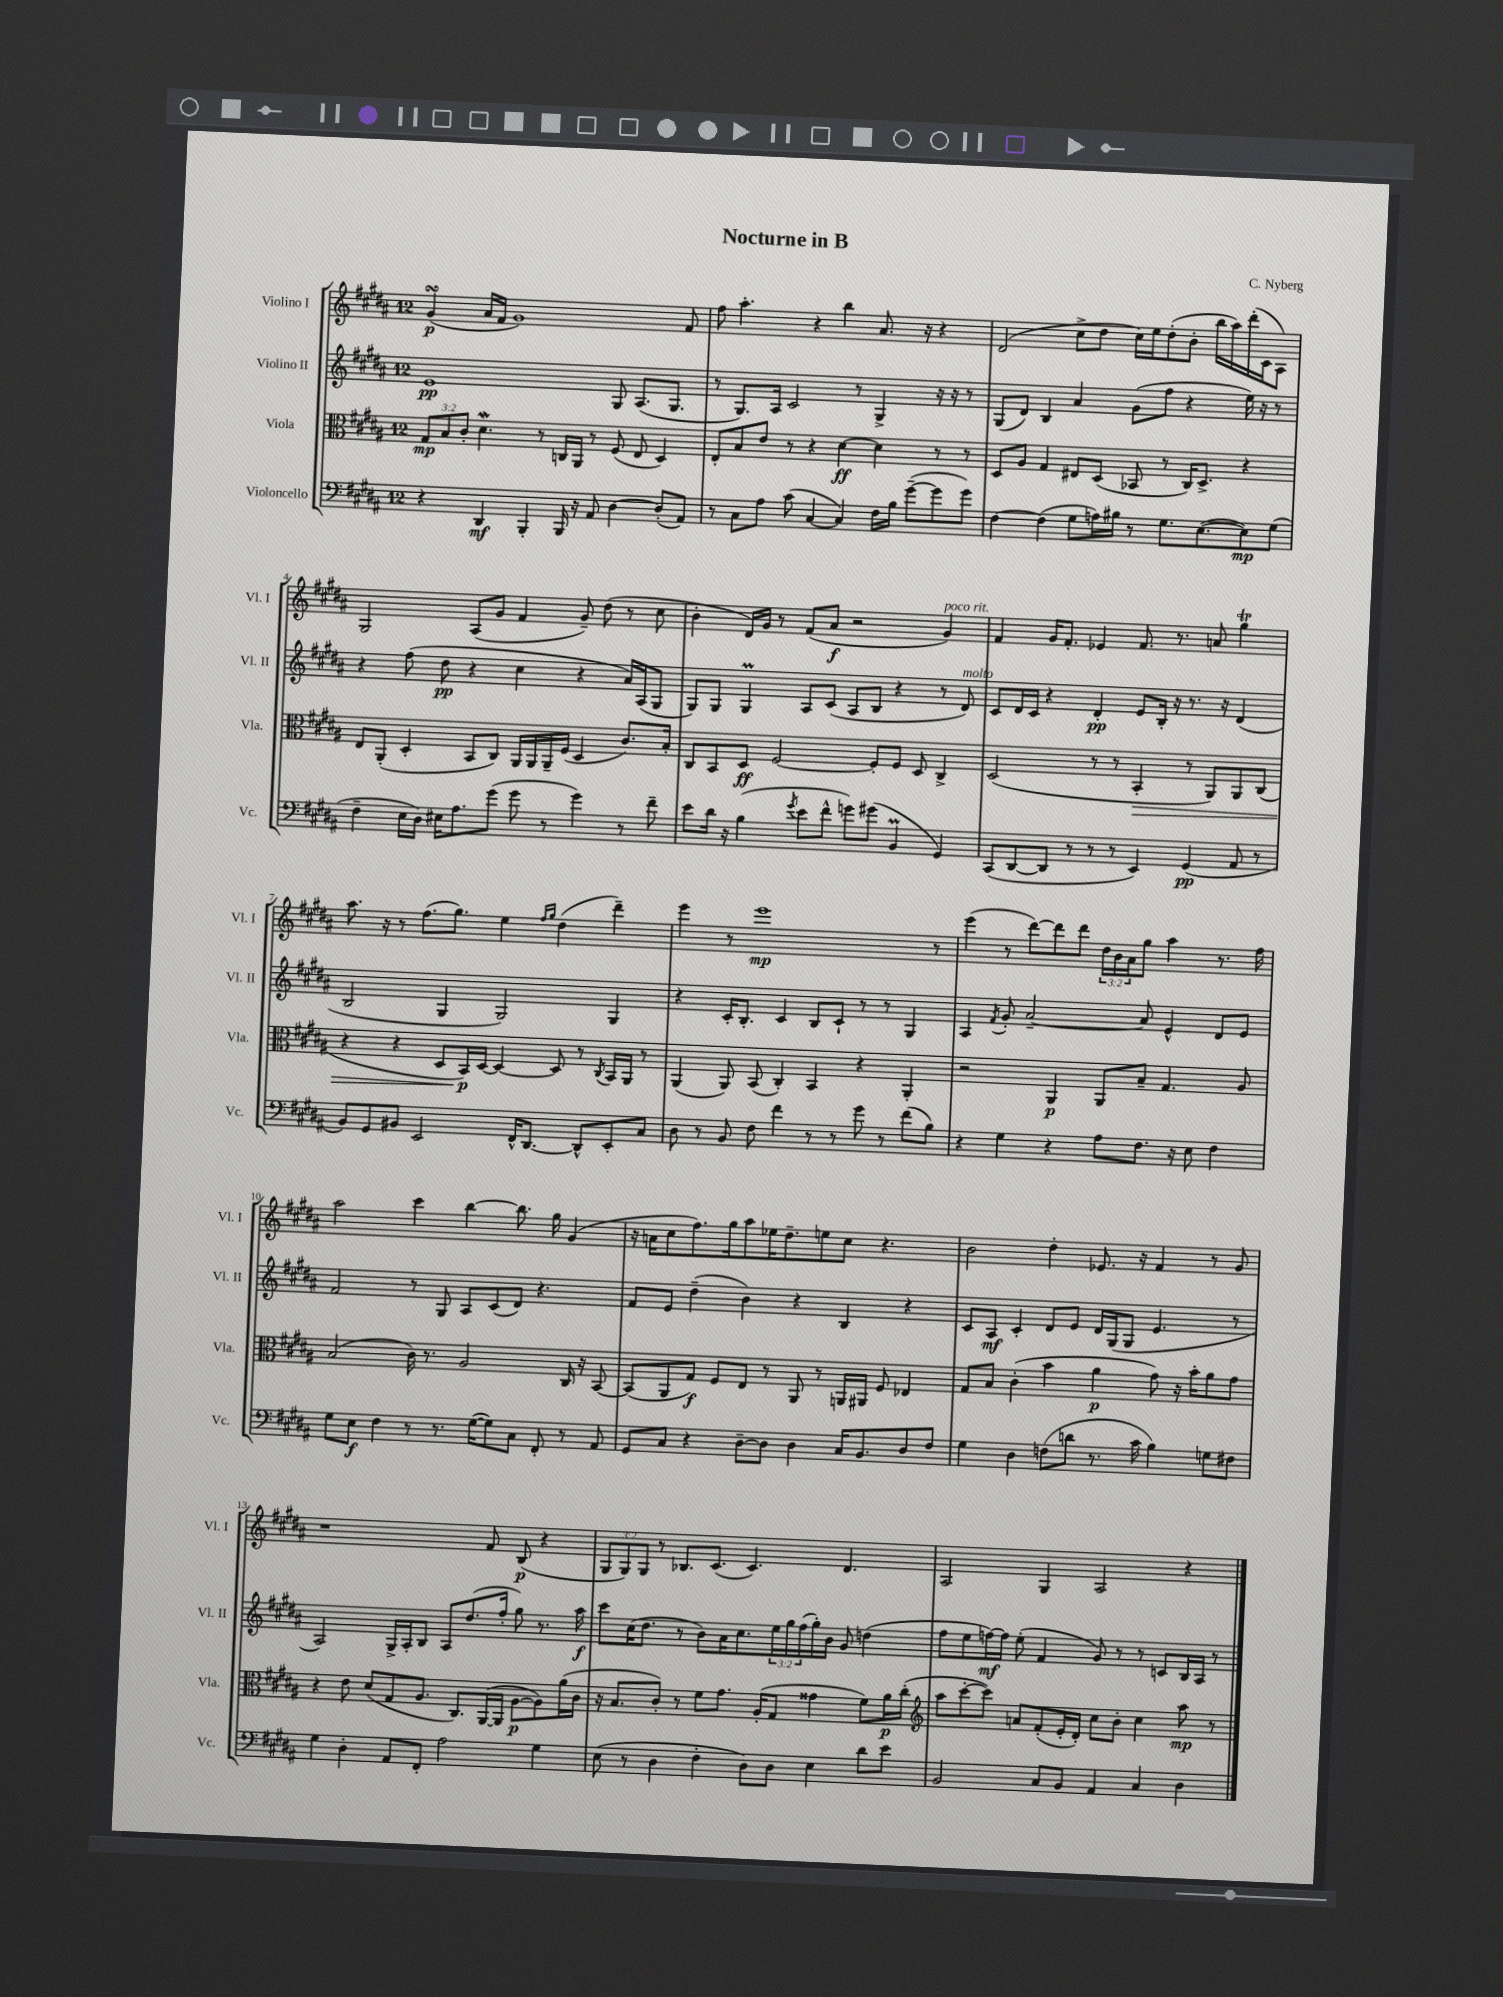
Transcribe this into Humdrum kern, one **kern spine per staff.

**kern	**dynam	**kern	**dynam	**kern	**dynam	**kern	**dynam
*part4	*part4	*part3	*part3	*part2	*part2	*part1	*part1
*staff4	*staff4	*staff3	*staff3	*staff2	*staff2	*staff1	*staff1
*I"Violoncello	*	*I"Viola	*	*I"Violino II	*	*I"Violino I	*
*I'Vc.	*	*I'Vla.	*	*I'Vl. II	*	*I'Vl. I	*
*clefF4	*	*clefC3	*	*clefG2	*	*clefG2	*
*k[f#c#g#d#a#]	*	*k[f#c#g#d#a#]	*	*k[f#c#g#d#a#]	*	*k[f#c#g#d#a#]	*
*M12/8	*	*M12/8	*	*M12/8	*	*M12/8	*
=1	=1	=1	=1	=1	=1	=1	=1
4r	.	12G#/L	mp	1e	pp	(4g#sSSS/	p
.	.	12B/	.	.	.	.	.
.	.	12c#'/J	.	.	.	.	.
4DD#/	mf	4.d#W\	.	.	.	16a#/LL	.
.	.	.	.	.	.	16f#/JJ	.
.	.	.	.	.	.	1g#)	.
4BBB'/	.	.	.	.	.	.	.
.	.	8r	.	.	.	.	.
16BBB/	.	16Cn/LL	.	.	.	.	.
16r	.	16AA#/JJ	.	.	.	.	.
8AA#/	.	8r	.	.	.	.	.
[4D#\	.	(8F#/	.	8G#/	.	.	.
.	.	8E/	.	(8.A#/L	.	.	.
(8D#'/L]	.	4D#/)	.	.	.	.	.
.	.	.	.	8.G#/J	.	.	.
8AA#/J)	.	.	.	.	.	8f#/	.
=2	=2	=2	=2	=2	=2	=2	=2
8r	.	8E'/L	.	8r	.	8ff#\	.
8C#\L	.	8B/	.	8.G#/L)	.	4.aa#'\	.
8A#\J	.	8e/J	.	.	.	.	.
.	.	.	.	16A#/Jk	.	.	.
(8c#\	.	8r	.	2c#/	.	.	.
[4C#/	.	4r	.	.	.	4r	.
4C#/])	.	[4d#\	ff	.	.	4bb\	.
.	.	.	.	8r	.	.	.
16F#\LL	.	4d#\]	.	4G#^/	.	8.a#/	.
16B\JJ	.	.	.	.	.	.	.
([8g#~\L	.	.	.	.	.	.	.
.	.	.	.	.	.	16r	.
8g#\]	.	8r	.	16r	.	4r	.
.	.	.	.	16r	.	.	.
8g#\J)	.	8r	.	8r	.	.	.
=3	=3	=3	=3	=3	=3	=3	=3
[4F#\	.	8D#/L	.	(8G#/L	.	(2d#/	.
.	.	8A#/J	.	8d#/J)	.	.	.
(4F#\]	.	4G#/	.	4B/	.	.	.
8G#\L	.	8E#X/L	.	4a#/	.	8cc#^\L	.
16An\L)	.	(8D#/J	.	.	.	8dd#\J	.
16B#X\JJ	.	.	.	.	.	.	.
8r	.	8BB-X/	.	(8g#\L	.	16cc#\LL)	.
.	.	.	.	.	.	16ee\J	.
8.G#\L	.	8r	.	8ff#\J	.	(8dd#'\	.
.	.	16C#/KL)	.	4r	.	8b'\J	.
([8.E\	.	8.D#^/J	.	.	.	.	.
.	.	.	.	.	.	16bb\LL	.
.	.	.	.	.	.	16aa#\)	.
8E\])	mp	4r	.	16ee\)	.	(16ddd#'\	.
.	.	.	.	16r	.	16c#\J	.
(8G#\J	.	.	.	8r	.	8A#\J)	.
!!LO:LB:g=z
=4	=4	=4	=4	=4	=4	=4	=4
4F#~\	.	8E/L	.	4r	.	2G#/	.
.	.	(8AA#'/J	.	.	.	.	.
16E\LL	.	4D#'/	.	(8ff#\	.	.	.
16D#\JJ)	.	.	.	.	.	.	.
16E#X\KL	.	.	.	8dd#\	pp	.	.
8.A#\	.	.	.	.	.	.	.
.	.	8BB/L	.	4r	.	(8A#/L	.
(8g#\J	.	8C#/J)	.	.	.	8g#/J	.
8g#\	.	16AA#/LL	.	4cc#\	.	4f#/	.
.	.	16AA#/	.	.	.	.	.
8r	.	16AA#~/	.	.	.	.	.
.	.	(16F#/JJ	.	.	.	.	.
4g#\)	.	4D#/	.	4r	.	8g#~/)	.
.	.	.	.	.	.	(8dd#\	.
8r	.	8.c#/L)	.	16a#/LL)	.	8r	.
.	.	.	.	(16A#/J	.	.	.
8f#~\	.	.	.	8G#/J	.	8cc#\	.
.	.	16B'/Jk	.	.	.	.	.
=5	=5	=5	=5	=5	=5	=5	=5
8e\L	.	8C#/L	.	8G#/L)	.	4b'\	.
16d#\Jk	.	8BB/	.	8G#/J	.	.	.
16r	.	.	.	.	.	.	.
(4B\	.	8D#/J	ff	4G#M/	.	16d#/LL)	.
.	.	.	.	.	.	16g#/JJ	.
.	.	[2F#/	.	.	.	8r	.
8qg#/	.	.	.	.	.	.	.
8e\L	.	.	.	8A#/L	.	(8f#/L	.
8f#^^\J	.	.	.	(8c#/J	.	8a#/J	f
8gn\L)	.	.	.	8A#/L	.	2r	.
(8g#X\J	.	8F#'/L]	.	8B/J	.	.	.
4BBM/	.	8F#/J	.	4r	.	.	.
.	.	8D#/	.	.	.	.	.
!	!	!	!	!	!	!LO:TX:a:i:t=poco rit.	!
4GG#/)	.	4C#^/	.	8r	.	4g#/)	.
!	!	!	!	!LO:TX:a:i:t=molto	!	!	!
.	.	.	.	8d#/)	.	.	.
=6	=6	=6	=6	=6	=6	=6	=6
(8CC#/L	.	(2D#/	.	8c#/L	.	4f#/	.
[8DD#/	.	.	.	16d#/L	.	.	.
.	.	.	.	16c#/JJ	.	.	.
8DD#/J]	.	.	.	4r	.	16g#/KL	.
.	.	.	.	.	.	8.f#'/J	.
8r	.	.	.	.	.	.	.
8r	.	8r	.	4d#'/	pp	4e-X/	.
8r	.	8r	.	.	.	.	.
!	!	!	!LO:HP:b	!	!	!	!
4EE/)	.	4BB'/	>	8e/L	.	8.f#/	.
.	.	.	.	16B'/Jk	.	.	.
.	.	.	.	16r	.	8.r	.
(4GG#/	pp	8r	.	8.r	.	.	.
.	.	8AA#/L)	.	.	.	8an/	.
.	.	.	.	16r	.	.	.
8AA#/	.	8AA#/	.	(4d#/	.	4gg#T\	.
8r	.	(8C#/J	.	.	.	.	.
!!LO:LB:g=z
=7	=7	=7	=7	=7	=7	=7	=7
8BB/L)	.	4r	.	2B/	.	8.aa#\	.
8GG#/	.	.	.	.	.	.	.
.	.	.	.	.	.	16r	.
8BB#X/J	.	4r	.	.	.	8r	.
2EE/	.	.	.	.	.	(8.ff#\L	.
.	.	8D#/L	.	4G#/	.	.	.
.	.	.	.	.	.	8.gg#\J)	.
.	.	16BB/L)	p	.	.	.	.
.	.	[16D#/JJ	]	.	.	.	.
.	.	4D#/_	.	2G#/)	.	4ee\	.
16FF#^^/KL	.	.	.	.	.	.	.
[8.DD#/J	.	.	.	.	.	.	.
.	.	.	.	.	.	16qqff#/LL	.
.	.	.	.	.	.	16qqgg#/JJ	.
.	.	8D#/]	.	.	.	(4dd#\	.
8DD#^^/L]	.	8r	.	.	.	.	.
.	.	8qC#/	.	.	.	.	.
8EE'/	.	16BB/LL	.	4G#/	.	4ddd#~\)	.
.	.	16AA#/JJ	.	.	.	.	.
8C#/J	.	8r	.	.	.	.	.
=8	=8	=8	=8	=8	=8	=8	=8
8D#\	.	(4AA#/	.	4r	.	4eee\	.
8r	.	.	.	.	.	.	.
8BB/	.	8AA#/)	.	16c#'/KL	.	8r	.
.	.	.	.	8.B'/J	.	.	.
8F#\	.	(8BB/	.	.	.	1eee	mp
4f#\	.	4C#'/)	.	4c#/	.	.	.
8r	.	4BB/	.	8B/L	.	.	.
8r	.	.	.	8c#`/J	.	.	.
8g#\	.	4r	.	8r	.	.	.
8r	.	.	.	8r	.	.	.
(8f#\L	.	4AA#'/	.	4G#/	.	.	.
8B\J)	.	.	.	.	.	8r	.
=9	=9	=9	=9	=9	=9	=9	=9
4r	.	2r	.	4A#/	.	(4eee\	.
.	.	.	.	8qf#/	.	.	.
4G#\	.	.	.	8g#'/	.	8r	.
.	.	.	.	[2a#~/	.	[8ddd#\L)	.
4r	.	4AA#/	p	.	.	8ddd#\]	.
.	.	.	.	.	.	8ddd#\J	.
8A#\L	.	8AA#/L	.	.	.	24dd#\LL	.
.	.	.	.	.	.	24b\	.
.	.	.	.	.	.	24a#\J	.
8.F#\J	.	8B~/J	.	8a#/]	.	8gg#\J	.
.	.	4.G#/	.	4e^^/	.	4aa#\	.
16r	.	.	.	.	.	.	.
8E\	.	.	.	.	.	.	.
4F#\	.	.	.	8d#/L	.	8.r	.
.	.	8A#/	.	8e/J	.	.	.
.	.	.	.	.	.	16ff#\	.
!!LO:LB:g=z
=10	=10	=10	=10	=10	=10	=10	=10
8G#\L	.	(2B/	.	2f#/	.	2aa#\	.
8E\J	f	.	.	.	.	.	.
4F#\	.	.	.	.	.	.	.
8r	.	16c#\)	.	8r	.	4ccc#\	.
.	.	8.r	.	.	.	.	.
8.r	.	.	.	8G#/	.	.	.
.	.	2A#/	.	8A#/L	.	[4bb\	.
([16G#\KL	.	.	.	.	.	.	.
8G#\])	.	.	.	(8c#/	.	.	.
8C#\J	.	.	.	8d#/J)	.	8.bb\]	.
8FF#'/	.	.	.	4.r	.	.	.
.	.	.	.	.	.	16gg#\	.
8r	.	16C#/	.	.	.	(4g#/	.
.	.	16r	.	.	.	.	.
8AA#/	.	[8BB/	.	.	.	.	.
=11	=11	=11	=11	=11	=11	=11	=11
8GG#/L	.	(8BB/L]	.	8f#/L	.	16r	.
.	.	.	.	.	.	16an\KL	.
8C#/J	.	8AA#/	.	8e/J	.	8cc#\	.
4r	.	8G#/J)	f	(4dd#~\	.	8.ff#\)	.
.	.	8F#/L	.	.	.	.	.
.	.	.	.	.	.	16gg#\k	.
[8D#~\L	.	8E/J	.	4b\)	.	8aa#\	.
8D#\J]	.	8r	.	.	.	16ee-X\K	.
.	.	.	.	.	.	8.dd#~\	.
4D#\	.	8AA#/	.	4r	.	.	.
.	.	8r	.	.	.	8een\	.
16C#/KL	.	16AAn/LL	.	4B/	.	8cc#\J	.
8.BB/	.	16AA#X/JJ	.	.	.	.	.
.	.	8F#/	.	.	.	4.r	.
8D#/	.	4E-X/	.	4r	.	.	.
8F#/J	.	.	.	.	.	.	.
=12	=12	=12	=12	=12	=12	=12	=12
4G#\	.	8G#/L	.	8c#/L	.	2b\	.
.	.	8B/J	.	8A#/J	mf	.	.
4D#\	.	(4c#'\	.	4c#'/	.	.	.
(8Fn\L	.	4b\	.	8d#/L	.	4dd#'\	.
8dn\J	.	.	.	8e/J	.	.	.
8.r	.	4a#\	p	16d#/LL	.	8.e-X/	.
.	.	.	.	(16G#/J	.	.	.
.	.	.	.	8G#/J	.	.	.
16c#\	.	.	.	.	.	16r	.
4B\)	.	8g#\)	.	4.e/	.	4f#/	.
.	.	16r	.	.	.	.	.
.	.	16b'\KL	.	.	.	.	.
8Gn\L	.	8a#\	.	.	.	8r	.
8F#X\J	.	8g#\J	.	8r	.	8g#/	.
!!LO:LB:g=z
=13	=13	=13	=13	=13	=13	=13	=13
4G#\	.	4r	.	2A#/)	.	1r	.
4D#'\	.	8e\	.	.	.	.	.
.	.	(8d#/L	.	.	.	.	.
8AA#/L	.	8G#/	.	16G#^/LL	.	.	.
.	.	.	.	16A#'/J	.	.	.
8FF#'/J	.	8.A#/J	.	8B/J	.	.	.
2A#\	.	.	.	8A#/L	.	.	.
.	.	8.C#/L)	.	.	.	.	.
.	.	.	.	(8.dd#/	.	.	.
.	.	([16AA#/L	.	.	.	8f#/	.
.	.	16AA#/JJ]	.	16ff#'/Jk	.	.	.
.	.	[8A#\L	p	8gg#\)	.	(8B/	p
4G#\	.	8A#\])	.	8.r	.	4r	.
.	.	(16a#\L	.	.	.	.	.
.	.	16c#\JJ	.	16aa#\	f	.	.
=14	=14	=14	=14	=14	=14	=14	=14
(8E\	.	16r	.	8ccc#\L	.	12G#/L	.
.	.	8.B/L	.	.	.	.	.
.	.	.	.	.	.	12G#/)	.
8r	.	.	.	(16cc#\K	.	.	.
.	.	.	.	.	.	12G#/J	.
.	.	.	.	8.dd#\J	.	.	.
4D#\	.	8c#'/J)	.	.	.	8r	.
.	.	8r	.	8r	.	8.B-X/L	.
4F#'\	.	8f#\L	.	8b\L)	.	.	.
.	.	.	.	.	.	(8.c#/J	.
.	.	8.g#\J	.	16a#\K	.	.	.
.	.	.	.	8.cc#\	.	.	.
8D#\L)	.	.	.	.	.	4.c#/)	.
.	.	(16A#'/KL	.	.	.	.	.
8D#\J	.	8G#/J	.	24ee\L	.	.	.
.	.	.	.	24gg#\	.	.	.
.	.	.	.	(24ff#\	.	.	.
4E\	.	4g##X\	.	16gg#'\)	.	.	.
.	.	.	.	16b\JJ	.	.	.
.	.	.	.	8g#/	.	4.d#/	.
8d#\L	.	8f#\L)	.	(4ddn\	.	.	.
8e\J	.	16a#\L	p	.	.	.	.
.	.	(16cc#'\JJ	.	.	.	.	.
=15	=15	=15	=15	=15	=15	=15	=15
*	*	*clefG2	*	*	*	*	*
2BB/	.	8aa#\L	.	8ff#\L	.	2A#/	.
.	.	[8ccc#'\	.	8ee\	.	.	.
.	.	8ccc#\J])	.	[16ffn\L)	mf	.	.
.	.	.	.	16ff\JJ]	.	.	.
.	.	8an/L	.	(8ee'\	.	.	.
8C#/L	.	(8f#'/	.	4f#/	.	4G#/	.
8BB/J	.	16e'/L	.	.	.	.	.
.	.	16d#'/JJ)	.	.	.	.	.
4AA#/	.	8cc#\L	.	8g#/)	.	2A#/	.
.	.	8b'\J	.	8r	.	.	.
4C#/	.	4cc#\	.	8r	.	.	.
.	.	.	.	8cn/L	.	.	.
4D#\	.	8aa#\	mp	16B/L	.	4r	.
.	.	.	.	16A#/JJ	.	.	.
.	.	8r	.	8r	.	.	.
==	==	==	==	==	==	==	==
*-	*-	*-	*-	*-	*-	*-	*-
